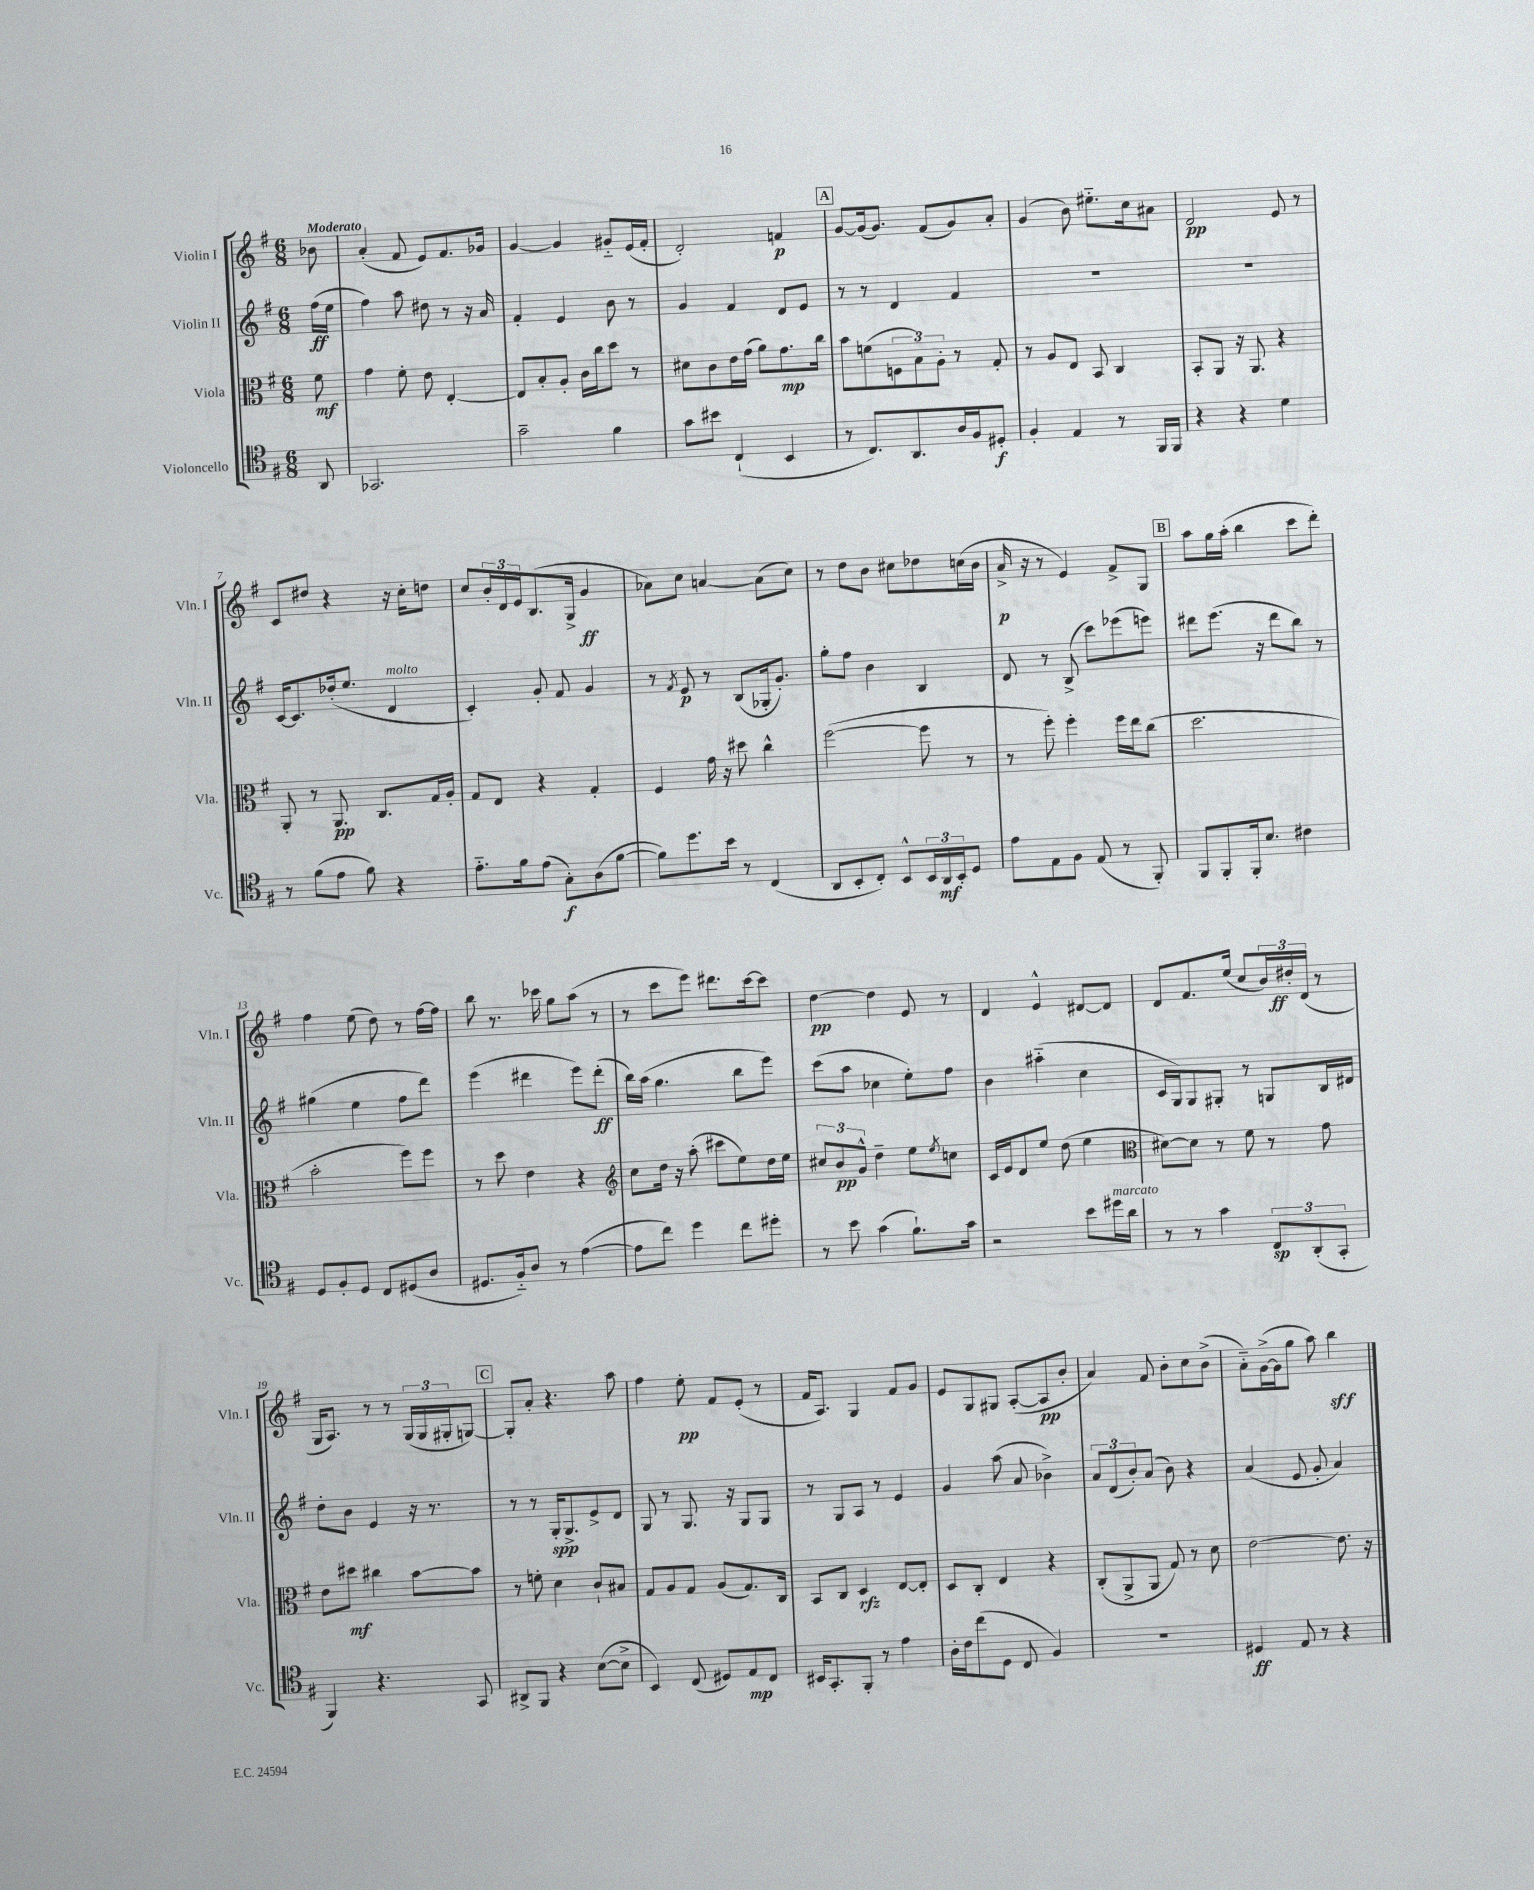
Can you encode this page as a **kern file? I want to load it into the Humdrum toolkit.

**kern	**dynam	**kern	**dynam	**kern	**dynam	**kern	**dynam
*part4	*part4	*part3	*part3	*part2	*part2	*part1	*part1
*staff4	*staff4	*staff3	*staff3	*staff2	*staff2	*staff1	*staff1
*I"Violoncello	*	*I"Viola	*	*I"Violin II	*	*I"Violin I	*
*I'Vc.	*	*I'Vla.	*	*I'Vln. II	*	*I'Vln. I	*
*clefC4	*	*clefC3	*	*clefG2	*	*clefG2	*
*k[f#]	*	*k[f#]	*	*k[f#]	*	*k[f#]	*
*M6/8	*	*M6/8	*	*M6/8	*	*M6/8	*
=	=	=	=	=	=	=	=
!	!	!	!	!	!	!LO:TX:a:B:t=Moderato	!
8AA/	.	8f#\	mf	(16ff#\LL	ff	8b-X\	.
.	.	.	.	16ee\JJ	.	.	.
=1	=1	=1	=1	=1	=1	=1	=1
2.GG-X/	.	4g\	.	4ff#\)	.	(4a'/	.
.	.	8f#'\	.	8aa\	.	8f#/	.
.	.	8e\	.	8dd#X\	.	8e/L)	.
.	.	[4E'/	.	8r	.	8.f#/	.
.	.	.	.	16r	.	.	.
.	.	.	.	16a/	.	16g-X/Jk	.
=2	=2	=2	=2	=2	=2	=2	=2
2g~\	.	8E/L]	.	4f#'/	.	[4g/	.
.	.	8B'/	.	.	.	.	.
.	.	8A'/J	.	4e/	.	4g/]	.
.	.	16c\LL	.	.	.	.	.
.	.	16cc\J	.	.	.	.	.
4f#\	.	8dd\J	.	8b\	.	8g#X/L	.
.	.	8r	.	8r	.	(16e/L	.
.	.	.	.	.	.	16f#'/JJ	.
=3	=3	=3	=3	=3	=3	=3	=3
8g\L	.	8d#X\L	.	4g/	.	2d'/)	.
8b#X\J	.	8c\	.	.	.	.	.
(4C`/	.	16e\L	.	4f#/	.	.	.
.	.	(16g\JJ	.	.	.	.	.
.	.	8a\L)	.	.	.	.	.
4BB/	.	8.g\	mp	8d/L	.	4fn/	p
.	.	.	.	8e/J	.	.	.
.	.	16cc\Jk	.	.	.	.	.
!!LO:REH:place=s1:t=A
=4	=4	=4	=4	=4	=4	=4	=4
8r	.	8b\L	.	8r	.	[8g/L	.
8.C/L)	.	(8fn\	.	8r	.	(16g/k]	.
.	.	.	.	.	.	8.g/J)	.
.	.	12Fn\	.	4d/	.	.	.
8.AA/	.	.	.	.	.	.	.
.	.	12B\)	.	.	.	.	.
.	.	.	.	.	.	(8f#/L	.
.	.	12A'\J	.	.	.	.	.
16A/L	.	8r	.	4f#/	.	8g/)	.
16F#/J	.	.	.	.	.	.	.
8D#X'/J	f	8G'/	.	.	.	8a'/J	.
=5	=5	=5	=5	=5	=5	=5	=5
4F#'/	.	8r	.	2.r	.	(4g/	.
.	.	8A/L	.	.	.	.	.
4E/	.	8E/J	.	.	.	8b\)	.
.	.	8BB/	.	.	.	8.ee#X\L	.
8r	.	4C/	.	.	.	.	.
.	.	.	.	.	.	16cc\k	.
16FF#/LL	.	.	.	.	.	8a#X\J	.
16FF#/JJ	.	.	.	.	.	.	.
=6	=6	=6	=6	=6	=6	=6	=6
4r	.	8BB'/L	.	2.r	.	2d/	pp
.	.	8AA/J	.	.	.	.	.
4r	.	16r	.	.	.	.	.
.	.	8.AA/	.	.	.	.	.
4d\	.	4r	.	.	.	8e/	.
.	.	.	.	.	.	8r	.
!!LO:LB:g=z
=7	=7	=7	=7	=7	=7	=7	=7
8r	.	8AA'/	.	[16c/KL	.	8c/L	.
.	.	.	.	8.c/]	.	.	.
(8f#\L	.	8r	.	.	.	8dd#X/J	.
8e\J	.	8.AA/	pp	(16dd-X'/k	.	4r	.
.	.	.	.	8.ee/J	.	.	.
8f#\)	.	.	.	.	.	.	.
.	.	8.C/L	.	.	.	.	.
!	!	!	!	!LO:TX:a:i:t=molto	!	!	!
4r	.	.	.	4d/	.	16r	.
.	.	.	.	.	.	16cc'\KL	.
.	.	16G/L	.	.	.	8ddn\J	.
.	.	16A'/JJ	.	.	.	.	.
=8	=8	=8	=8	=8	=8	=8	=8
8.e\L	.	8G/L	.	4c'/)	.	8cc/L	.
.	.	8E/J	.	.	.	24b'/L	.
.	.	.	.	.	.	24d/	.
16f#\k	.	.	.	.	.	.	.
.	.	.	.	.	.	24e/J	.
(8e\J	.	4r	.	8g'/	.	(8.B/	.
8G'\L)	f	.	.	8f#/	.	.	.
.	.	.	.	.	.	16G^/Jk	.
(8A\	.	4G'/	.	4g/	.	4g/	ff
[8f#\J	.	.	.	.	.	.	.
=9	=9	=9	=9	=9	=9	=9	=9
8f#\L])	.	4F#/	.	8r	.	8a-X\L)	.
.	.	.	.	8qf#/	.	.	.
8.dd\	.	.	.	8e/	p	8cc\J	.
.	.	16g\	.	8r	.	[4an/	.
16b\Jk	.	16r	.	.	.	.	.
8r	.	8dd#X\	.	(8B/L	.	.	.
(4C/	.	4cc^^\	.	16G-X'/k	.	(8a\L]	.
.	.	.	.	8.g'/J)	.	.	.
.	.	.	.	.	.	8cc\J)	.
=10	=10	=10	=10	=10	=10	=10	=10
8AA/L	.	([2ff#\	.	8gg'\L	.	8r	.
8BB'/	.	.	.	8ff#\J	.	8dd\L	.
8C'/J)	.	.	.	4b\	.	8b\J	.
8BB^^/L	.	.	.	.	.	8cc#X\L	.
24BB/L	.	8ff#\]	.	4B/	.	8dd-X\	.
24AA/	mf	.	.	.	.	.	.
24BB'/J	.	.	.	.	.	.	.
8D/J	.	8r	.	.	.	(16ccn\L	.
.	.	.	.	.	.	16b\JJ	.
=11	=11	=11	=11	=11	=11	=11	=11
8e\L	.	8r	.	8d/	.	16a^/	p
.	.	.	.	.	.	16r	.
8E\	.	8ff#'\)	.	8r	.	8r	.
8F#\J	.	4ff#'\	.	(8B^/	.	4e/)	.
(8E/	.	.	.	8ccc\L)	.	.	.
8r	.	16ff#\LL	.	(8eee-X\	.	8f#^/L	.
.	.	16ee\J	.	.	.	.	.
8FF#'/)	.	(8cc\J	.	8eeen\J)	.	8G/J	.
!!LO:REH:place=s1:t=B
=12	=12	=12	=12	=12	=12	=12	=12
8FF#/L	.	2.dd\	.	8ddd#X\L	.	8aa\L	.
8FF#'/	.	.	.	(8.eee\J	.	16gg\L	.
.	.	.	.	.	.	(16aa'\JJ	.
16FF#'/k	.	.	.	.	.	4bb\	.
8.B/J	.	.	.	16r	.	.	.
.	.	.	.	8ddd#\L	.	.	.
4c#X\	.	.	.	8bb\J)	.	8ccc\L	.
.	.	.	.	8r	.	8ddd'\J)	.
!!LO:LB:g=z
=13	=13	=13	=13	=13	=13	=13	=13
8D/L	.	2b'\	.	(4gg#X\	.	4ff#\	.
8F#'/	.	.	.	.	.	.	.
8D/J	.	.	.	4ee\	.	(8ee\	.
8C/L	.	.	.	.	.	8dd\)	.
(8D#X/	.	8ff#\L)	.	8ff#\L	.	8r	.
8A/J	.	8ff#\J	.	8ddd\J)	.	[16ff#\LL	.
.	.	.	.	.	.	16ff#\JJ]	.
=14	=14	=14	=14	=14	=14	=14	=14
8.D#X/L	.	8r	.	(4eee\	.	8bb\	.
.	.	8dd\	.	.	.	8.r	.
16F#/k)	.	.	.	.	.	.	.
8A/J	.	4e\	.	4ddd#X\	.	.	.
.	.	.	.	.	.	16ccc-X\	.
8r	.	.	.	.	.	8gg\L	.
([4e\	.	4r	.	8eee\L)	.	(8aa\J	.
.	.	.	.	(8ddd#'\J	ff	8r	.
=15	=15	=15	=15	=15	=15	=15	=15
*	*	*clefG2	*	*	*	*	*
8e\L]	.	8cc\L	.	16bb\LL)	.	8r	.
.	.	.	.	(16aa\JJ	.	.	.
8cc\J)	.	16dd\Jk	.	4.gg\	.	8ccc\L	.
.	.	16r	.	.	.	.	.
4dd\	.	(8aa'\	.	.	.	8eee\J)	.
.	.	8ccc#X\L	.	.	.	8.ddd#X\L	.
8cc\L	.	8ee\)	.	8bb\L	.	.	.
.	.	.	.	.	.	[16ccc\k	.
8dd#X'\J	.	16dd\L	.	8eee\J)	.	8ccc\J]	.
.	.	16ee\JJ	.	.	.	.	.
=16	=16	=16	=16	=16	=16	=16	=16
8r	.	12cc#X/L	.	(8ccc\L	.	[4dd\	pp
.	.	12b/	pp	.	.	.	.
8b\	.	.	.	8aa\J	.	.	.
.	.	12g^^/J	.	.	.	.	.
(4g\	.	4dd~\	.	4cc-X\	.	4dd\]	.
8.f#`\L)	.	8ee\L	.	8ee'\L)	.	8e/	.
.	.	8qee/	.	.	.	.	.
.	.	8ccn\J	.	8ff#\J	.	8r	.
16g\Jk	.	.	.	.	.	.	.
=17	=17	=17	=17	=17	=17	=17	=17
2r	.	16c/LL	.	4b\	.	4d/	.
.	.	16e/J	.	.	.	.	.
.	.	8d/	.	.	.	.	.
.	.	8ee/J	.	(4aa#X\	.	4e^^/	.
.	.	(8dd\	.	.	.	.	.
8b\L	.	4ee\	.	4cc\	.	[8d#X/L	.
!LO:TX:a:i:t=marcato	!	!	!	!	!	!	!
16dd#X\L	.	.	.	.	.	8d#/J]	.
16a\JJ	.	.	.	.	.	.	.
=18	=18	=18	=18	=18	=18	=18	=18
*	*	*clefC3	*	*	*	*	*
8r	.	[8d#X\L)	.	16c/LL	.	8d/L	.
.	.	.	.	16G/J)	.	.	.
8r	.	8d#\J]	.	8G/	.	8.f#/	.
4g\	.	8r	.	8G#X'/J	.	.	.
.	.	.	.	.	.	(16ee/Jk	.
.	.	8f#\	.	8r	.	8cc/L	.
12C/L	sp	8r	.	8Gn/L	.	24b/L)	.
.	.	.	.	.	.	24dd#X'/	ff
(12AA'/	.	.	.	.	.	(24d/JJ	.
.	.	8g\	.	16B/L	.	8r	.
12GG'/J	.	.	.	.	.	.	.
.	.	.	.	16d#X/JJ	.	.	.
!!LO:LB:g=z
=19	=19	=19	=19	=19	=19	=19	=19
4FF#/)	.	8e\L	.	8dd'\L	.	16G/KL	.
.	.	.	.	.	.	8.A/J)	.
.	.	8dd#X\J	mf	8b\J	.	.	.
4.r	.	4cc#X\	.	4e/	.	8r	.
.	.	.	.	.	.	8r	.
.	.	[8b\L	.	16r	.	(24G/LL	.
.	.	.	.	.	.	24G/	.
.	.	.	.	8.r	.	.	.
.	.	.	.	.	.	24G#X'/J	.
8GG/	.	8b\J]	.	.	.	[8Gn/J)	.
!!LO:REH:place=s1:t=C
=20	=20	=20	=20	=20	=20	=20	=20
8AA#X^/L	.	8r	.	8r	.	8G'/L]	.
8FF#/J	.	8fn'\	.	8r	.	8a'/J	.
4r	.	4d\	.	16G'/KL	spp	4.r	.
.	.	.	.	8.G^/	.	.	.
([8B\L	.	8c`/L	.	8e^/	.	.	.
8B^\J]	.	8B#X/J	.	8d/J	.	8aa\	.
=21	=21	=21	=21	=21	=21	=21	=21
4BB/)	.	8G/L	.	8G/	.	4ff#\	.
.	.	8A/	.	8r	.	.	.
(8C/	.	8G/J	.	8.G/	.	8ee'\	pp
8D#X/L)	.	(8A/L	.	.	.	8f#/L	.
.	.	.	.	16r	.	.	.
8E/	mp	8.G/)	.	8G/L	.	(8e'/J	.
8C/J	.	.	.	8G/J	.	8r	.
.	.	16C/Jk	.	.	.	.	.
=22	=22	=22	=22	=22	=22	=22	=22
16BB#X/KL	.	8BB/L	.	8r	.	16f#/KL	.
8.GG'/	.	.	.	.	.	8.A/J)	.
.	.	8C/J	.	8G/L	.	.	.
8FF#'/J	.	4D/	rfz	8A/J	.	4G/	.
8r	.	.	.	8r	.	.	.
4e\	.	[8E/L	.	4e/	.	8f#/L	.
.	.	8E'/J]	.	.	.	8g/J	.
=23	=23	=23	=23	=23	=23	=23	=23
16A'\LL	.	8D/L	.	4g/	.	8e/L	.
16c\J	.	.	.	.	.	.	.
(8cc\	.	8C'/J	.	.	.	8G/	.
8D\J	.	4E/	.	(8aa\	.	8G#X/J	.
8C/	.	.	.	8a/	.	([8A'/L	.
4F#/)	.	4r	.	4b-X^\)	.	8A/]	pp
.	.	.	.	.	.	8b'/J	.
=24	=24	=24	=24	=24	=24	=24	=24
2.r	.	(8C'/L	.	12a/L	.	4a/)	.
.	.	.	.	(12d/	.	.	.
.	.	8AA^/	.	.	.	.	.
.	.	.	.	12b'/)	.	.	.
.	.	8AA/J	.	(8a/J	.	8f#/	.
.	.	8G/)	.	8b\)	.	8b'\L	.
.	.	8r	.	4r	.	8cc\	.
.	.	8d\	.	.	.	(8b^\J	.
=25	=25	=25	=25	=25	=25	=25	=25
4D#X/	ff	[2e\	.	(4a/	.	8a\L)	.
.	.	.	.	.	.	([16g^\L	.
.	.	.	.	.	.	16g\J]	.
8E/	.	.	.	8e/	.	8gg\J	.
8r	.	.	.	8g'/	.	8aa\)	.
4r	.	8.e\]	.	4a/)	.	4bb\	sff
.	.	16r	.	.	.	.	.
==	==	==	==	==	==	==	==
*-	*-	*-	*-	*-	*-	*-	*-
